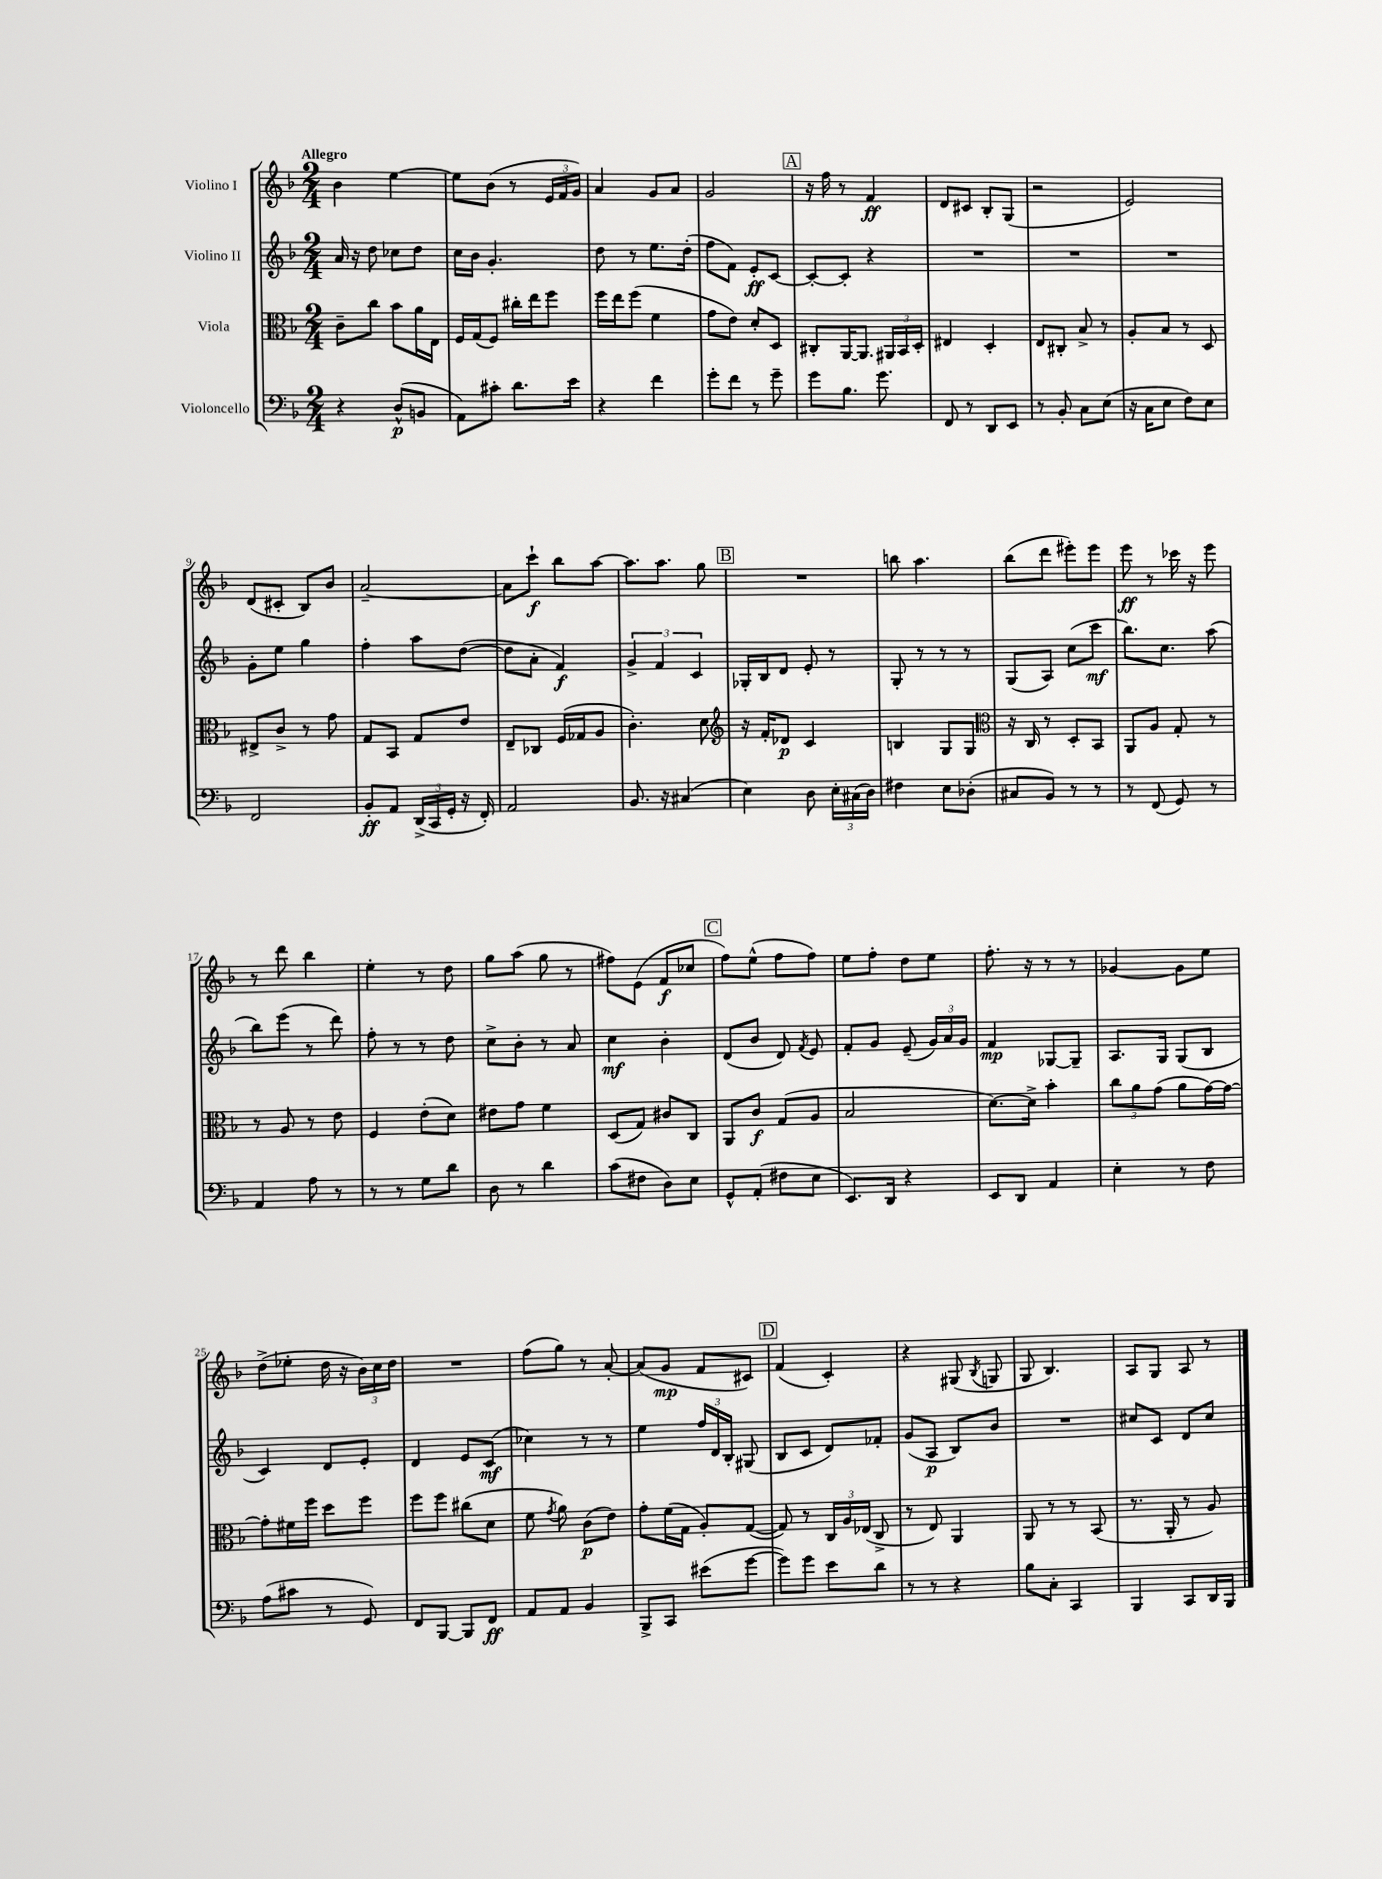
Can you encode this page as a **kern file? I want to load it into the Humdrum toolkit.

**kern	**kern	**kern	**kern
*staff4	*staff3	*staff2	*staff1
*clefF4	*clefC3	*clefG2	*clefG2
*k[b-]	*k[b-]	*k[b-]	*k[b-]
*M2/4	*M2/4	*M2/4	*M2/4
4r	8c~\L	16a/	4b-\
.	.	16r	.
.	8cc\J	8dd\	.
(8D^^/L	8b-\L	8cc-\L	[4ee\
8BB/J	16a\L	8dd\J	.
.	16E\JJ	.	.
=	=	=	=
8AA\L)	16F/LL	16cc\LL	8ee\]L
.	(16G/J	16b-\JJ	.
8c#'\J	8F/J)	4.g'/	(8b-\J
8.d\L	16cc#'\LL	.	8r
.	16ee\J	.	.
.	8ff\J	.	24e/LL
.	.	.	24f/
16e\Jk	.	.	.
.	.	.	24g/JJ)
=	=	=	=
4r	16ff\LL	8dd\	4a/
.	16ee\J	.	.
.	(8ff\J	8r	.
4f\	4f\	8.ee\L	8g/L
.	.	.	8a/J
.	.	(16dd'\Jk	.
=	=	=	=
8g'\L	8g\L	8ff\L	2g/
8f\J	8e\J)	8f\J)	.
8r	8d'/L	8e'/L	.
8g~\	8D/J	[8c/J	.
=	=	=	=
8g\L	8C#'/L	8c'/_L	16r
.	.	.	16ff\
8.B-\J	[16AA/K	8c'/]J	8r
.	8.AA/]J	.	.
.	.	4r	4f/
8.g\	.	.	.
.	24AA#/LL	.	.
.	24BB-/	.	.
.	24D'/JJ	.	.
=	=	=	=
8FF/	4E#/	2r	8d/L
8r	.	.	8c#/J
8DD/L	4D'/	.	8B-'/L
8EE/J	.	.	(8G/J
=	=	=	=
8r	8E/L	2r	2r
8BB-'/	8C#'/J	.	.
8C\L	8B-^/	.	.
(8E\J	8r	.	.
=	=	=	=
16r	8A'/L	2r	2e/)
16C\LK	.	.	.
8E\J	8B-/J	.	.
8F\L)	8r	.	.
8E\J	8D/	.	.
=	=	=	=
2FF/	8E#^/L	8g'\L	(8d/L
.	8c^/J	8ee\J	8c#'/J
.	8r	4gg\	8B-/L)
.	8g\	.	8b-/J
=	=	=	=
8BB-'/L	8G/L	4ff'\	[2a~/
8AA/J	8BB-/J	.	.
(24DD^/LL	8G/L	8aa\L	.
24CC/	.	.	.
24GG'/JJ	.	.	.
16r	8e/J	([8dd\J	.
16FF'/)	.	.	.
=	=	=	=
2AA/	8E~/L	8dd\]L	8a\]L
.	8C-/J	8a'\J	8ccc`\J
.	(16F/LL	4f/)	8bb-\L
.	16G-/J	.	.
.	8A/J	.	[8aa\J
=	=	=	=
8.BB-/	4.c'\)	6g^/	8.aa\]L
.	.	6f/	.
16r	.	.	8.aa\J
(4C#/	.	.	.
.	.	6c/	.
.	8d\	.	8gg\
=	=	=	=
*	*clefG2	*	*
4E\)	16r	16G-'/LL	2r
.	16f'/LK	16B-/J	.
.	8d-/J	8d/J	.
8D\	4c/	8e'/	.
24E'\LL	.	8r	.
(24C#\	.	.	.
24D\JJ)	.	.	.
=	=	=	=
4F#\	4B/	8G'/	8bb\
.	.	8r	4.aa\
8E\L	8G/L	8r	.
(8D-'\J	8G/J	8r	.
=	=	=	=
*	*clefC3	*	*
8C#/L	16r	(8G/L	(8bb-\L
.	16C/	.	.
8BB-/J)	8r	8A/J)	8ddd\J
8r	8D'/L	(8cc\L	8eee#'\L)
8r	8BB-/J	8ccc\J	8eee#\J
=	=	=	=
8r	8AA/L	8.bb-\L)	8eee\
(8FF/	8A/J	.	8r
.	.	8.cc\J	.
8GG/)	8G'/	.	16ccc-\
.	.	.	16r
8r	8r	(8aa\	8eee\
=	=	=	=
4AA/	8r	8bb-\L)	8r
.	8A/	(8eee\J	8ddd\
8A\	8r	8r	4bb-\
8r	8e\	8ddd\)	.
=	=	=	=
8r	4F/	8ff'\	4ee'\
8r	.	8r	.
8G\L	(8e'\L	8r	8r
8d\J	8d\J)	8dd\	8dd\
=	=	=	=
8D\	8e#\L	8cc^\L	8gg\L
8r	8g\J	8b-'\J	(8aa\J
4d\	4f\	8r	8gg\
.	.	8a/	8r
=	=	=	=
(8c\L	(8D/L	4cc\	8ff#\L)
8F#\J	8G/J)	.	(8e\J
8D\L)	8c#/L	4b-'\	8f/L
8E\J	8C/J	.	8cc-/J
=	=	=	=
8GG^^/L	8AA/L	(8d/L	8ff\L)
(8AA'/J	8c/J	8b-/J	(8ee^^\J
8F#\L	(8G/L	8d/)	8ff\L
.	.	8qf/	.
8E\J	8A/J	8e/	8ff\J)
=	=	=	=
8.EE/L)	2B-/	8f'/L	8ee\L
.	.	8g/J	8ff'\J
16DD/Jk	.	.	.
4r	.	(8e~/	8dd\L
.	.	24g/LL)	8ee\J
.	.	24a/	.
.	.	24g/JJ	.
=	=	=	=
8EE/L	[8.d\L)	4f/	8.ff'\
8DD/J	.	.	.
.	16d^\]Jk	.	16r
4AA/	4b-'\	[8G-/L	8r
.	.	8G-~/]J	8r
=	=	=	=
4E'\	12cc\L	8.A/L	[4g-/
.	12a\	.	.
.	(12g\J	.	.
.	.	16G/Jk	.
8r	8a\L	(8G/L	8g-\]L
8F\	[16g\L)	8B-/J	8ee\J
.	16g\_JJ	.	.
=	=	=	=
(8A\L	8g'\]L	4c/)	(8dd^\L
8c#\J	16f#\L	.	8ee-'\J
.	16ff\JJ	.	.
8r	8dd\L	8d/L	16dd\
.	.	.	16r
8GG/)	8ff\J	8e'/J	24b-\LL)
.	.	.	24cc\
.	.	.	24dd\JJ
=	=	=	=
8FF/L	8ff\L	4d/	2r
[8BBB-/J	8ff\J	.	.
8BBB-/]L	(8cc#\L	8e/L	.
8FF/J	8d\J	(8c/J	.
=	=	=	=
8AA/L	8f\	4cc-\)	(8ff\L
.	8qg/	.	.
8AA/J	8a\)	.	8gg\J)
4BB-/	(8c\L	8r	8r
.	8e\J)	8r	[8a'/
=	=	=	=
8BBB-^/L	8g'\L	4ee\	(8a/]L
8CC/J	(16f\L	.	8g/J
.	16G\JJ	.	.
(8e#\L	8A'/L)	24ff/LL	8f/L
.	.	24d/	.
.	.	24B-'/JJ	.
[8g\J	([8G/J	(8G#/	8c#/J)
=	=	=	=
8g\]L)	8G/])	8B-/L	(4f/
8g\J	8r	8c/J	.
8e\L	24C/LL	8d/L)	4c'/)
.	24A/	.	.
.	(24E-/JJ	.	.
8d\J	8C^/	8f-'/J	.
=	=	=	=
8r	8r	(8g/L	4r
8r	8E/)	8A/J	.
4r	4AA/	8B-/L)	(8G#/
.	.	.	8qB-/
.	.	8b-/J	8G/
=	=	=	=
8B-\L	8AA/	2r	8G/
8C'\J	8r	.	4.B-/)
4CC/	8r	.	.
.	(8BB-/	.	.
=	=	=	=
4BBB-/	8.r	8cc#/L	8A/L
.	.	8c/J	8G/J
.	16AA'/	.	.
8CC/L	8r	8d/L	8A/
16DD/L	8A/)	8cc#/J	8r
16BBB-/JJ	.	.	.
==	==	==	==
*-	*-	*-	*-
